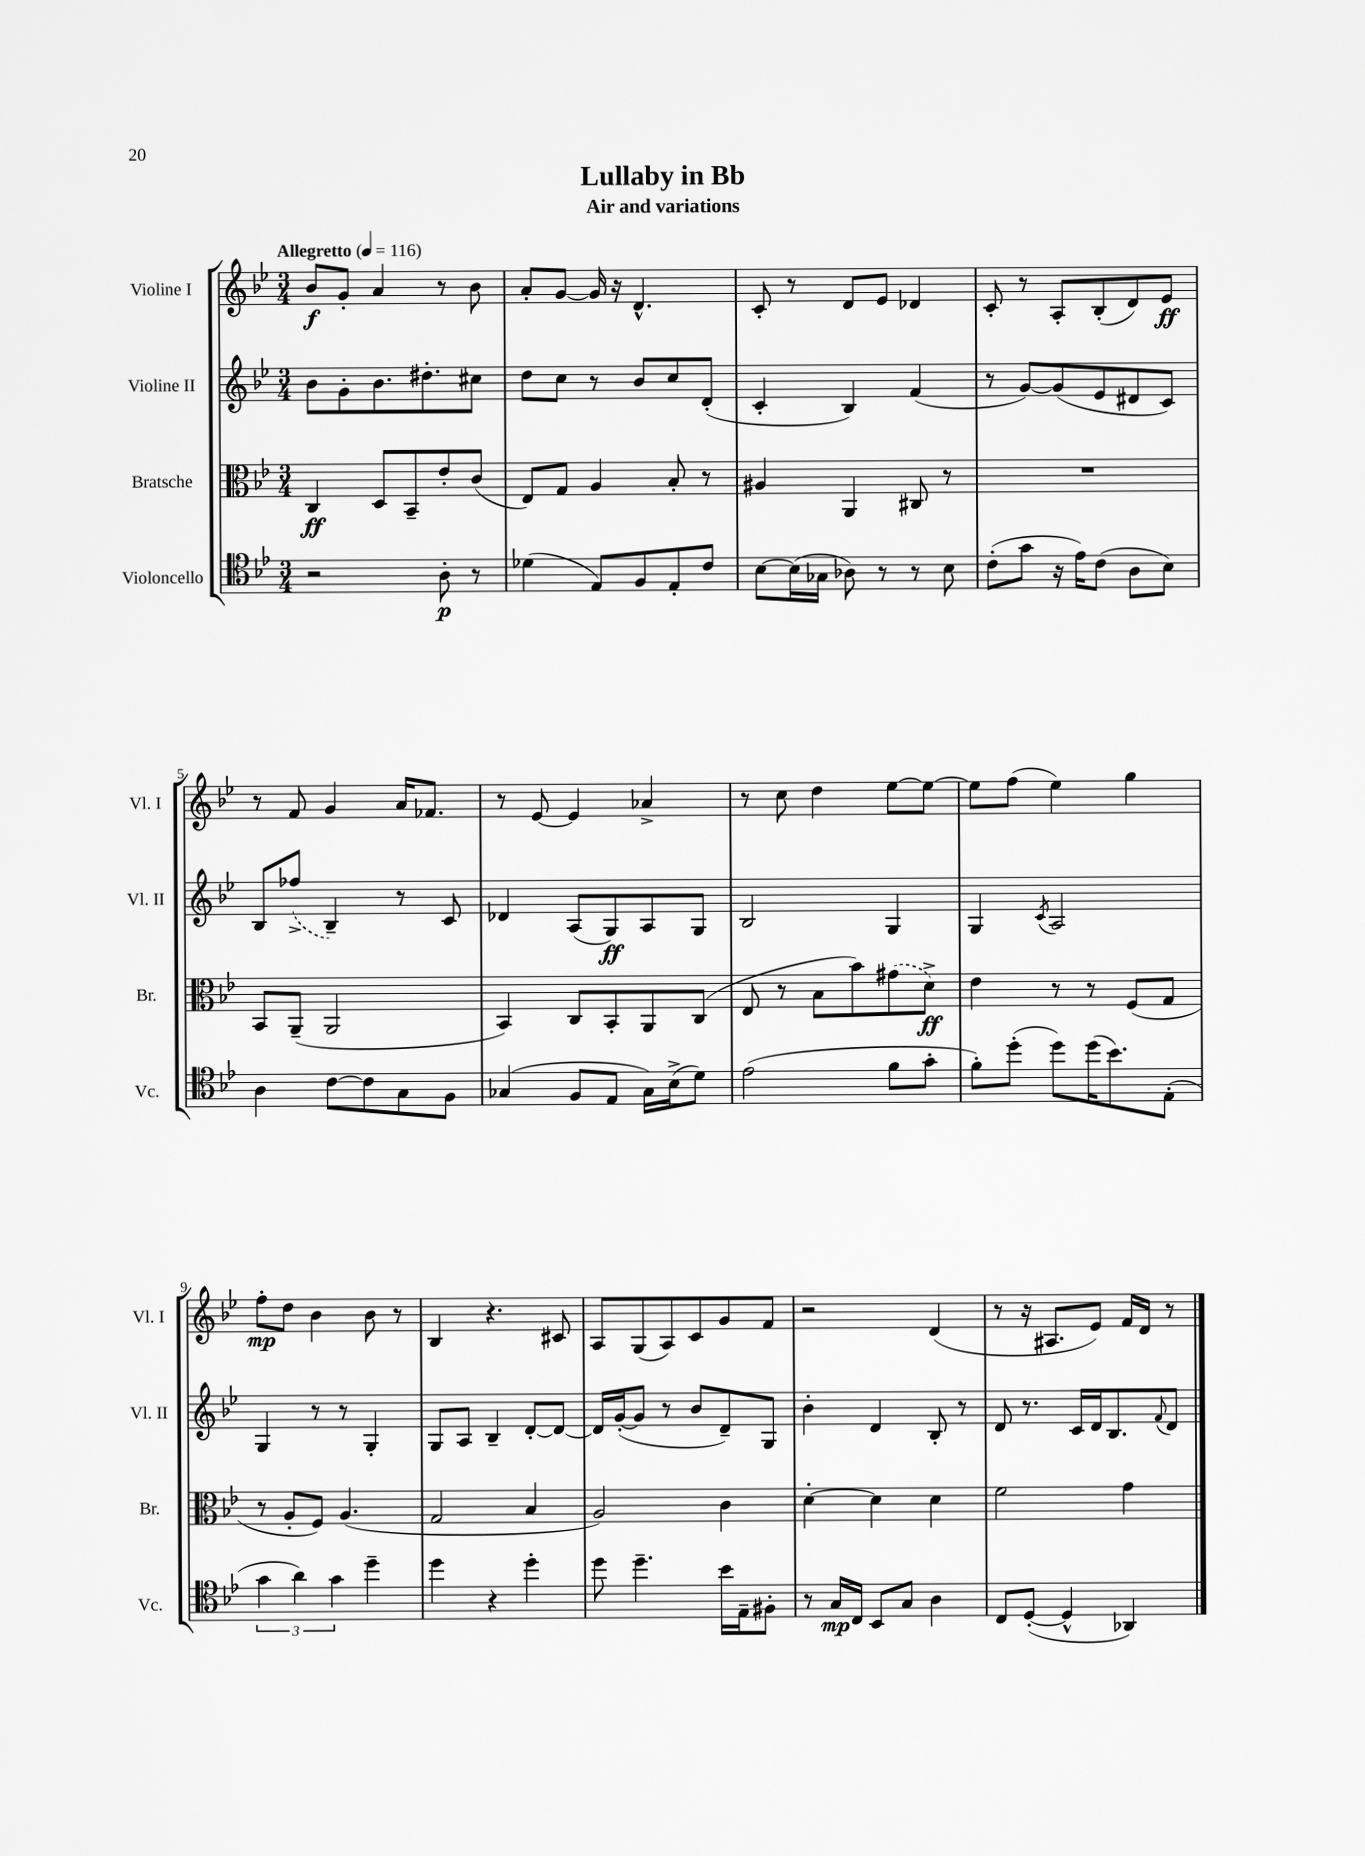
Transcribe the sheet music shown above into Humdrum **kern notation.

**kern	**kern	**kern	**kern
*staff4	*staff3	*staff2	*staff1
*clefC4	*clefC3	*clefG2	*clefG2
*k[b-e-]	*k[b-e-]	*k[b-e-]	*k[b-e-]
*M3/4	*M3/4	*M3/4	*M3/4
*MM116	*MM116	*MM116	*MM116
2r	4C/	8b-\L	8b-/L
.	.	8g'\	8g'/J
.	8D/L	8.b-\	4a/
.	8BB-~/	.	.
.	.	8.dd#'\	.
8A'\	8e-'/	.	8r
8r	(8c/J	8cc#\J	8b-\
=	=	=	=
(4d-\	8E-/L)	8dd\L	8a'/L
.	8G/J	8cc\J	[8g/J
8E-/L)	4A/	8r	16g/]
.	.	.	16r
8F/	.	8b-/L	4.d^^/
8E-'/	8B-'/	8cc/	.
8c/J	8r	(8d'/J	.
=	=	=	=
[8B-\L	4A#/	4c'/	8c'/
(16B-\]L	.	.	8r
16G-\JJ	.	.	.
8A-\)	4AA/	4B-/)	8d/L
8r	.	.	8e-/J
8r	8C#/	(4f/	4d-/
8B-\	8r	.	.
=	=	=	=
(8c'\L	2.r	8r	8c'/
8g\J	.	[8g/L)	8r
16r	.	(8g/]	8A'/L
16e-\LK)	.	.	.
(8c\J	.	8e-/	(8B-'/
8A\L	.	8d#/	8d/)
8B-\J)	.	8c/J)	8e-/J
=	=	=	=
4A\	8BB-/L	8B-/L	8r
.	(8AA~/J	(8ff-^/J	8f/
[8c\L	2AA/	4B-~/)	4g/
8c\]	.	.	.
8G\	.	8r	16a/LK
.	.	.	8.f-/J
8F\J	.	8c/	.
=	=	=	=
(4G-/	4BB-/)	4d-/	8r
.	.	.	[8e-/
8F/L	8C/L	(8A/L	4e-/]
8E-/J	8BB-'/	8G/)	.
16G-\LL)	8AA/	8A/	4a-^/
(16B-^\J	.	.	.
8d\J)	(8C/J	8G/J	.
=	=	=	=
(2e-\	8E-/	2B-/	8r
.	8r	.	8cc\
.	8B-\L	.	4dd\
.	8b-\)	.	.
8f\L	(8g#\	4G/	[8ee-\L
8g'\J	8d^\J)	.	8ee-\_J
=	=	=	=
8f'\L)	4e-\	4G/	8ee-\]L
(8dd'\J	.	.	(8ff\J
.	.	8qc/	.
8dd\L)	8r	2A/	4ee-\)
(16dd\K	8r	.	.
8.b-\)	.	.	.
.	(8F/L	.	4gg\
(8E-'\J	8G/J	.	.
=	=	=	=
6g\	8r	4G/	8ff'\L
.	8A'/L	.	8dd\J
6a\)	.	.	.
.	8F/J)	8r	4b-\
6g\	.	.	.
.	(4.A/	8r	.
4dd~\	.	4G'/	8b-\
.	.	.	8r
=	=	=	=
4dd\	2G/	8G/L	4B-/
.	.	8A/J	.
4r	.	4B-~/	4.r
4dd'\	4B-/	[8d'/L	.
.	.	8d/_J	8c#/
=	=	=	=
8dd\	2A/)	16d/]LL	8A/L
.	.	([16g'/J	.
4.dd~\	.	8g/]J	(8G/
.	.	8r	8A/)
.	.	8b-/L	8c/
16b-\LL	4c\	8d~/)	8g/
16E-~\J	.	.	.
8F#'\J	.	8G/J	8f/J
=	=	=	=
8r	[4d'\	4b-'\	2r
16G/LL	.	.	.
16C/JJ	.	.	.
8BB-/L	4d\]	4d/	.
8G/J	.	.	.
4A\	4d\	8B-'/	(4d/
.	.	8r	.
=	=	=	=
8C/L	2f\	8d/	8r
([8D'/J	.	8.r	16r
.	.	.	8.A#/L
4D^^/]	.	.	.
.	.	16c/LL	.
.	.	16d/J	8e-/J)
.	.	8.B-/	.
4AA-/)	4g\	.	16f/LL
.	.	.	16d/JJ
.	.	8qqf/	.
.	.	8d/J	8r
==	==	==	==
*-	*-	*-	*-
